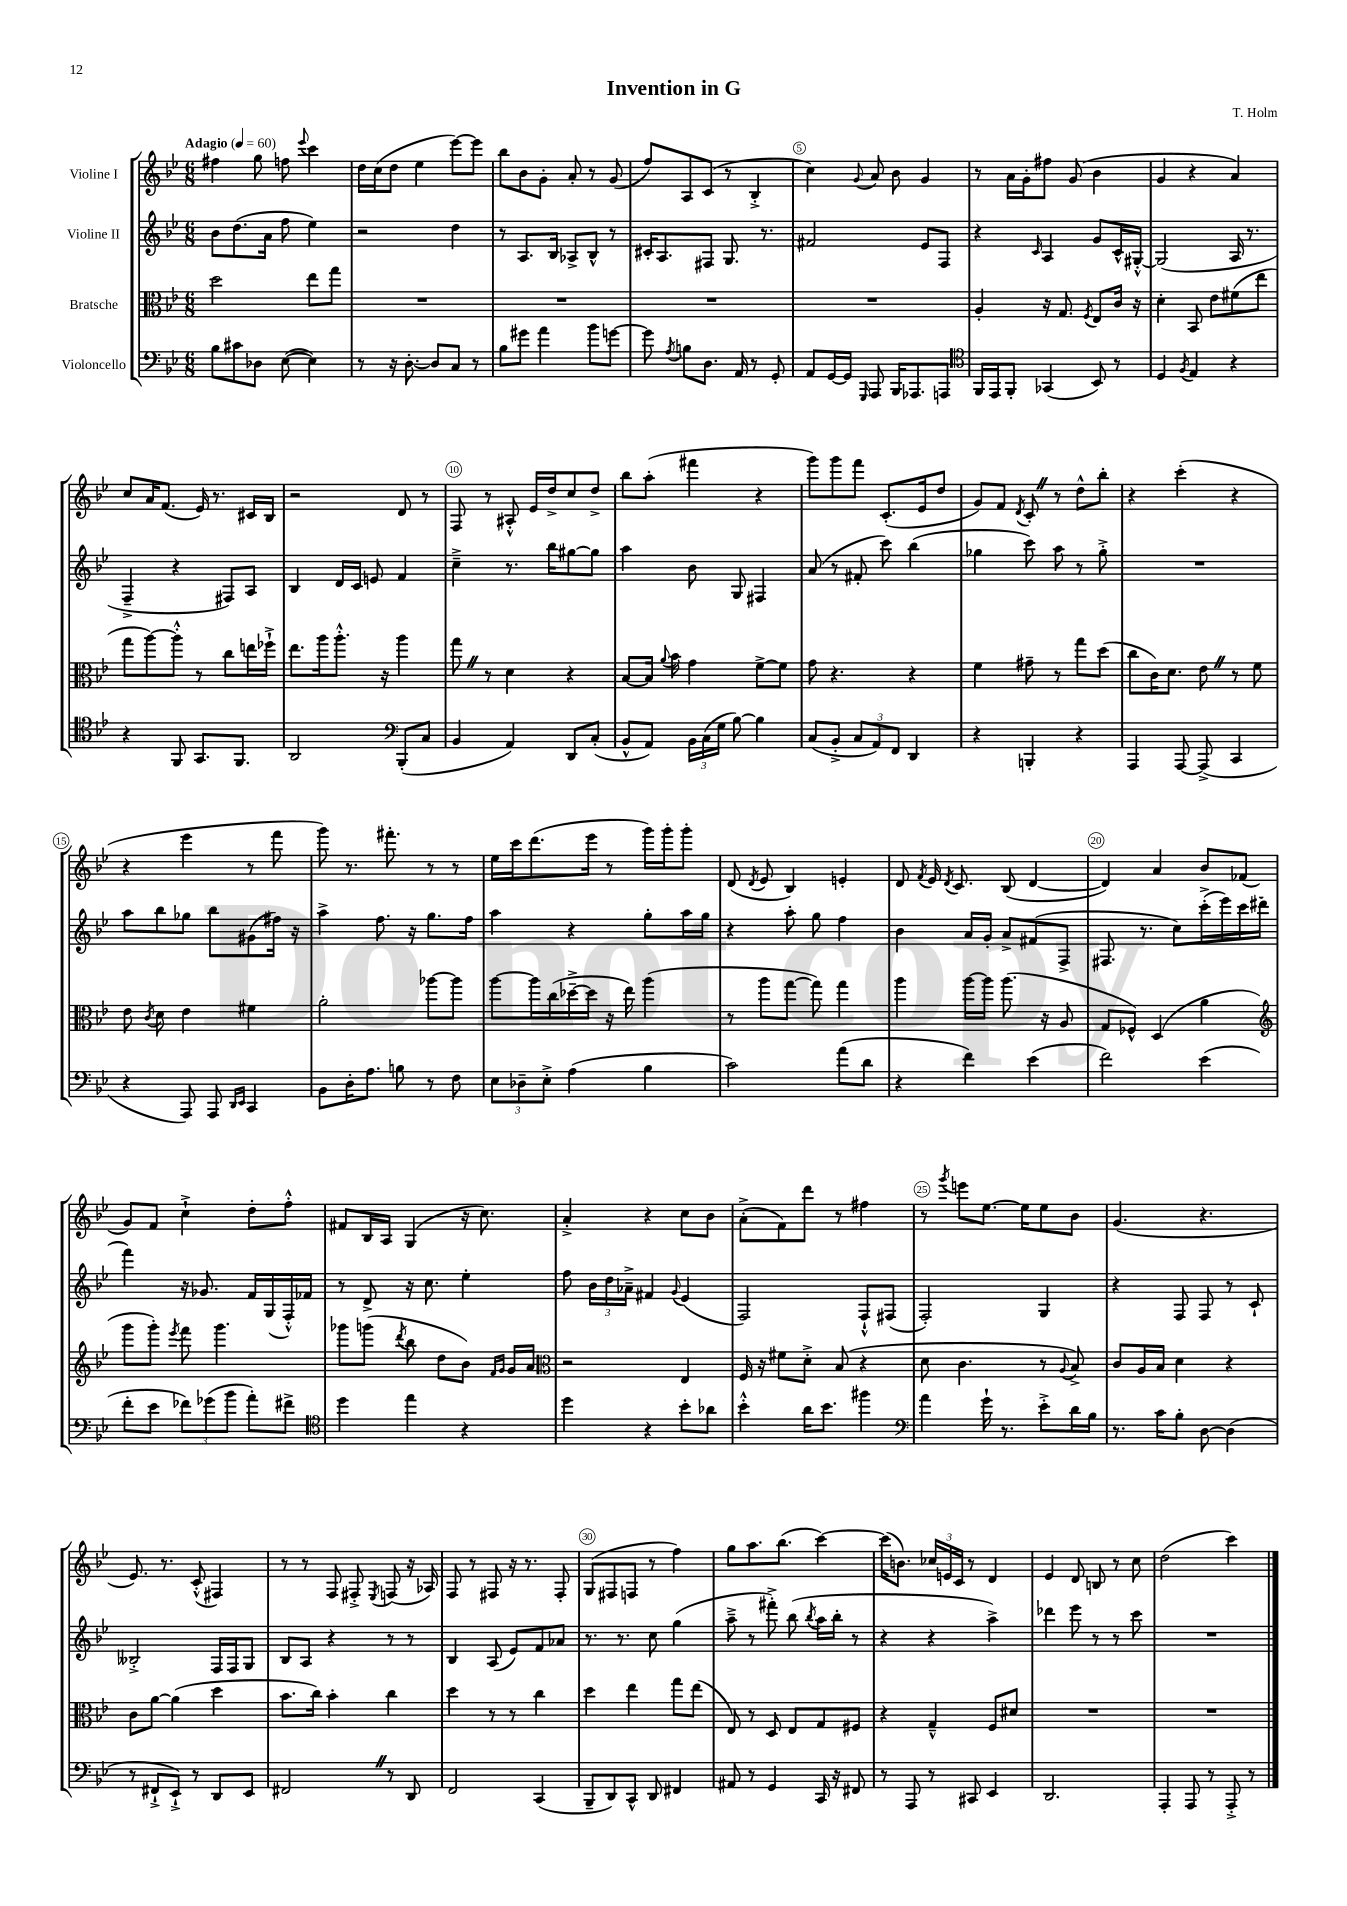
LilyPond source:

\header { title = "Invention in G" composer = "T. Holm" }
<<
\new StaffGroup <<
\new Staff = "s0" \with { instrumentName = "Violine I" } {
    \clef treble \key bes \major \numericTimeSignature \time 6/8 \tempo "Adagio" 4 = 60
    \autoBeamOff fis''4 g''8 f''8 \appoggiatura { ees'''8 } c'''4 |
    d''16[ c''16( d''8] ees''4 ees'''8[~) ees'''8] |
    bes''8[ bes'8 g'8]-. a'8-. r8 g'8( |
    f''8[) a8 c'8]( r8 bes4-.-> |
    c''4) \appoggiatura { g'8 } a'8 bes'8 g'4 |
    r8 a'16[ g'16-. fis''8] g'8( bes'4 |
    g'4 r4 a'4) |
    c''8[ a'16 f'8.]( ees'16) r8. cis'16[ bes16] |
    r2 d'8 r8 |
    f8 r8 ais8-.-^ ees'16[ d''16-> c''8 d''8]-> |
    bes''8[ a''8]-.( fis'''4 r4 |
    g'''8[) g'''8 f'''8] c'8.[-.( ees'16 d''8] |
    g'8[) f'8] \acciaccatura { d'8 } c'8-. \once \override BreathingSign.text = \markup { \musicglyph "scripts.caesura.straight" } \breathe r8 d''8[-^ bes''8]-. |
    r4 c'''4-.( r4 |
    r4 ees'''4 r8 f'''8 |
    g'''8) r8. fis'''8.-. r8 r8 |
    ees''16[ c'''16 d'''8.( ees'''16] r8 g'''16[) g'''16-. g'''8]-. |
    d'8( \acciaccatura { d'8 } ees'8 bes4) e'4-. |
    d'8 \acciaccatura { f'8 } ees'16 \acciaccatura { d'8 } c'8. bes8( d'4~ |
    d'4) a'4 bes'8[ fes'8]( |
    g'8[) f'8] c''4-!-> d''8[-. f''8]-.-^ |
    fis'8[ bes16 a16] g4( r16 c''8.) |
    a'4-.-> r4 c''8[ bes'8] |
    a'8[-.->( f'8) d'''8] r8 fis''4 |
    r8 \acciaccatura { g'''8 } e'''8[ ees''8.]~ ees''16[ ees''8 bes'8] |
    g'4.( r4. |
    ees'8.) r8. c'8-.-^( fis4) |
    r8 r8 f8 fis8-.-> \acciaccatura { ees8 } f8( r16 aes16) |
    f8 r8 fis8 r16 r8. fis8-. |
    g8[( fis8 f8] r8 f''4) |
    g''8[ a''8. bes''8.]( c'''4~) |
    c'''16[( b'8.]) \tuplet 3/2 { ces''16[ e'16 c'16] } r8 d'4 |
    ees'4 d'8 b8 r8 c''8 |
    d''2( c'''4) \bar "|." |
}
\new Staff = "s1" \with { instrumentName = "Violine II" } {
    \clef treble \key bes \major \numericTimeSignature \time 6/8
    \autoBeamOff bes'8[ d''8.( a'16] f''8 ees''4) |
    r2 d''4 |
    r8 a8.[ bes16] aes8[-> bes8]-^ r8 |
    cis'16[-. a8. fis8] g8. r8. |
    fis'2 ees'8[ f8] |
    r4 \grace { c'16 } a4 g'8[ c'16-^ gis16]~-.-^ |
    gis2( a16 r8. |
    f4---> r4 fis8[) a8] |
    bes4 d'16[ c'16] e'8 f'4 |
    c''4---> r8. bes''16[ gis''8~ gis''8] |
    a''4 bes'8 g8 fis4 |
    a'8( r8 fis'8-. c'''8) bes''4( |
    ges''4 c'''8) a''8 r8 ges''8-.-> |
    R2. |
    a''8[ bes''8 ges''8] bes''8[ gis'8( fis''16]) r16 |
    a''4-> f''8. r16 g''8.[ f''16] |
    a''4 r4 g''8[-. a''16 g''16] |
    r4 a''8-. g''8 f''4 |
    bes'4 a'16[ g'16]-. a'8[-> fis'8( f8]-> |
    fis8. r8. c''8[) c'''16-.->( ees'''16) c'''16 dis'''16]( |
    f'''4) r16 ges'8. f'16[ g16( f16-.-^) fes'16] |
    r8 d'8-> r16 c''8. ees''4-. |
    f''8 \tuplet 3/2 { bes'16[ d''16 aes'16]---> } fis'4 \appoggiatura { g'8 } ees'4( |
    f2) f8[-!-^ fis8]( |
    f2-.) g4 |
    r4 f8 f8 r8 c'8-! |
    beses2-.-> f16[ f16 g8] |
    bes8[ a8] r4 r8 r8 |
    bes4 a8( ees'8[) f'8 aes'8] |
    r8. r8. c''8 g''4( |
    a''8---> r8 fis'''8-.->) bes''8( \acciaccatura { bes''8 } a''16[ bes''16]-. r8 |
    r4 r4 a''4->) |
    des'''4 ees'''8 r8 r8 c'''8 |
    R2. \bar "|." |
}
\new Staff = "s2" \with { instrumentName = "Bratsche" } {
    \clef alto \key bes \major \numericTimeSignature \time 6/8
    \autoBeamOff d''2 ees''8[ g''8] |
    R2. |
    R2. |
    R2. |
    R2. |
    a4-. r16 g8. \acciaccatura { f8 } ees8[ c'16] r16 |
    d'4-. bes,8 ees'8[ fis'8( ees''8] |
    g''8[ a''8~) a''8]-.-^ r8 c''8[ e''16 fes''16]-!-> |
    ees''8.[ a''16 a''8.]-.-^ r16 a''4 |
    g''8 \once \override BreathingSign.text = \markup { \musicglyph "scripts.caesura.straight" } \breathe r8 d'4 r4 |
    bes8[~ bes16] \appoggiatura { a'8 } bes'16 g'4 f'8[~-> f'8] |
    g'8 r4. r4 |
    f'4 gis'8-- r8 g''8[ d''8]( |
    c''8[ c'16) d'8.] ees'8 \once \override BreathingSign.text = \markup { \musicglyph "scripts.caesura.straight" } \breathe r8 f'8 |
    ees'8 \acciaccatura { c'8 } d'8 ees'4 fis'4 |
    a'2-. aes''8[~ aes''8] |
    a''8[~ a''16 c''16( des''16~---> des''16] r16 ees''16) a''4( |
    r8 a''8[ g''8]~ g''8) g''4 |
    a''4 a''16[~ a''16] a''8.( r16 a8 |
    g8[ fes8]-^) d4( a'4 |
    \clef treble g'''8[ g'''8]-.) \acciaccatura { ees'''8 } f'''8 g'''4. |
    ges'''8[ g'''8]( \acciaccatura { d'''8 } bes''8 d''8[ bes'8]) \grace { f'16[ g'16] } g'16[ a'16] |
    \clef alto r2 ees4 |
    f16 r16 fis'8[ d'8]-.-> bes8( r4 |
    d'8 c'4. r8 \appoggiatura { a8 } bes8->) |
    c'8[ a16 bes16] d'4 r4 |
    c'8[ a'8]~ a'4( d''4 |
    bes'8.[ c''16]) bes'4-. c''4 |
    d''4 r8 r8 c''4 |
    d''4 ees''4 g''8[ ees''8]( |
    ees8) r8 d8 ees8[ g8 fis8] |
    r4 g4---^ f8[ dis'8] |
    R2. |
    R2. \bar "|." |
}
\new Staff = "s3" \with { instrumentName = "Violoncello" } {
    \clef bass \key bes \major \numericTimeSignature \time 6/8
    \autoBeamOff bes8[ cis'8 des8] ees8~( ees4) |
    r8 r16 d8.~-. d8[ c8] r8 |
    bes8[ gis'8] a'4 bes'8[ g'8]~ |
    g'8 \acciaccatura { a8 } b8[ d8.] a,16 r8 g,8-. |
    a,8[ g,16~ g,16] \grace { g,,16 } a,,8 bes,,16[ aes,,8. a,,8] |
    \clef tenor f,16[ ees,16 f,8]-. ges,4( bes,8) r8 |
    d4 \acciaccatura { f8 } ees4 r4 |
    r4 f,8 g,8.[ f,8.] |
    a,2 \clef bass bes,,8[-.( c8] |
    bes,4 a,4) d,8[ c8]-.( |
    bes,8[-^ a,8]) \tuplet 3/2 { bes,16[ c16( g16] } bes8~) bes4 |
    c8[( bes,8]-.-> \tuplet 3/2 { c8[ a,8) f,8] } d,4 |
    r4 b,,4-. r4 |
    a,,4 a,,8~ a,,8->( c,4 |
    r4 a,,8) a,,8 \grace { d,16[ ees,16] } c,4 |
    bes,8[ d16-. a8.] b8 r8 f8 |
    \tuplet 3/2 { ees8[ des8-- ees8]-.-> } a4( bes4 |
    c'2) a'8[( d'8] |
    r4 f'4) ees'4( |
    f'2) ees'4( |
    f'8[-. ees'8] \tuplet 3/2 { fes'8[) ges'8( bes'8] } a'8[-.) fis'8]-> |
    \clef tenor d''4 ees''4 r4 |
    d''4 r4 bes'8[-. aes'8] |
    bes'4-.-^ a'16[ bes'8.] fis''4 |
    \clef bass a'4 g'16-! r8. ees'8[-.-> d'16 bes16] |
    r8. c'16[ bes8]-. d8~ d4( |
    r8 fis,8[-!-> ees,8]-!->) r8 d,8[ ees,8] |
    fis,2 \once \override BreathingSign.text = \markup { \musicglyph "scripts.caesura.straight" } \breathe r8 d,8 |
    f,2 c,4( |
    bes,,8[-- d,8) c,8]-^ d,8 fis,4 |
    ais,8 r8 g,4 c,16 r16 fis,8 |
    r8 a,,8 r8 cis,8 ees,4 |
    d,2. |
    a,,4-. a,,8 r8 a,,8-.-> r8 \bar "|." |
}
>>
>>
\layout { \context { \Score \override BarNumber.break-visibility = ##(#f #t #t) barNumberVisibility = #(every-nth-bar-number-visible 5) \override BarNumber.stencil = #(make-stencil-circler 0.1 0.3 ly:text-interface::print) } }
